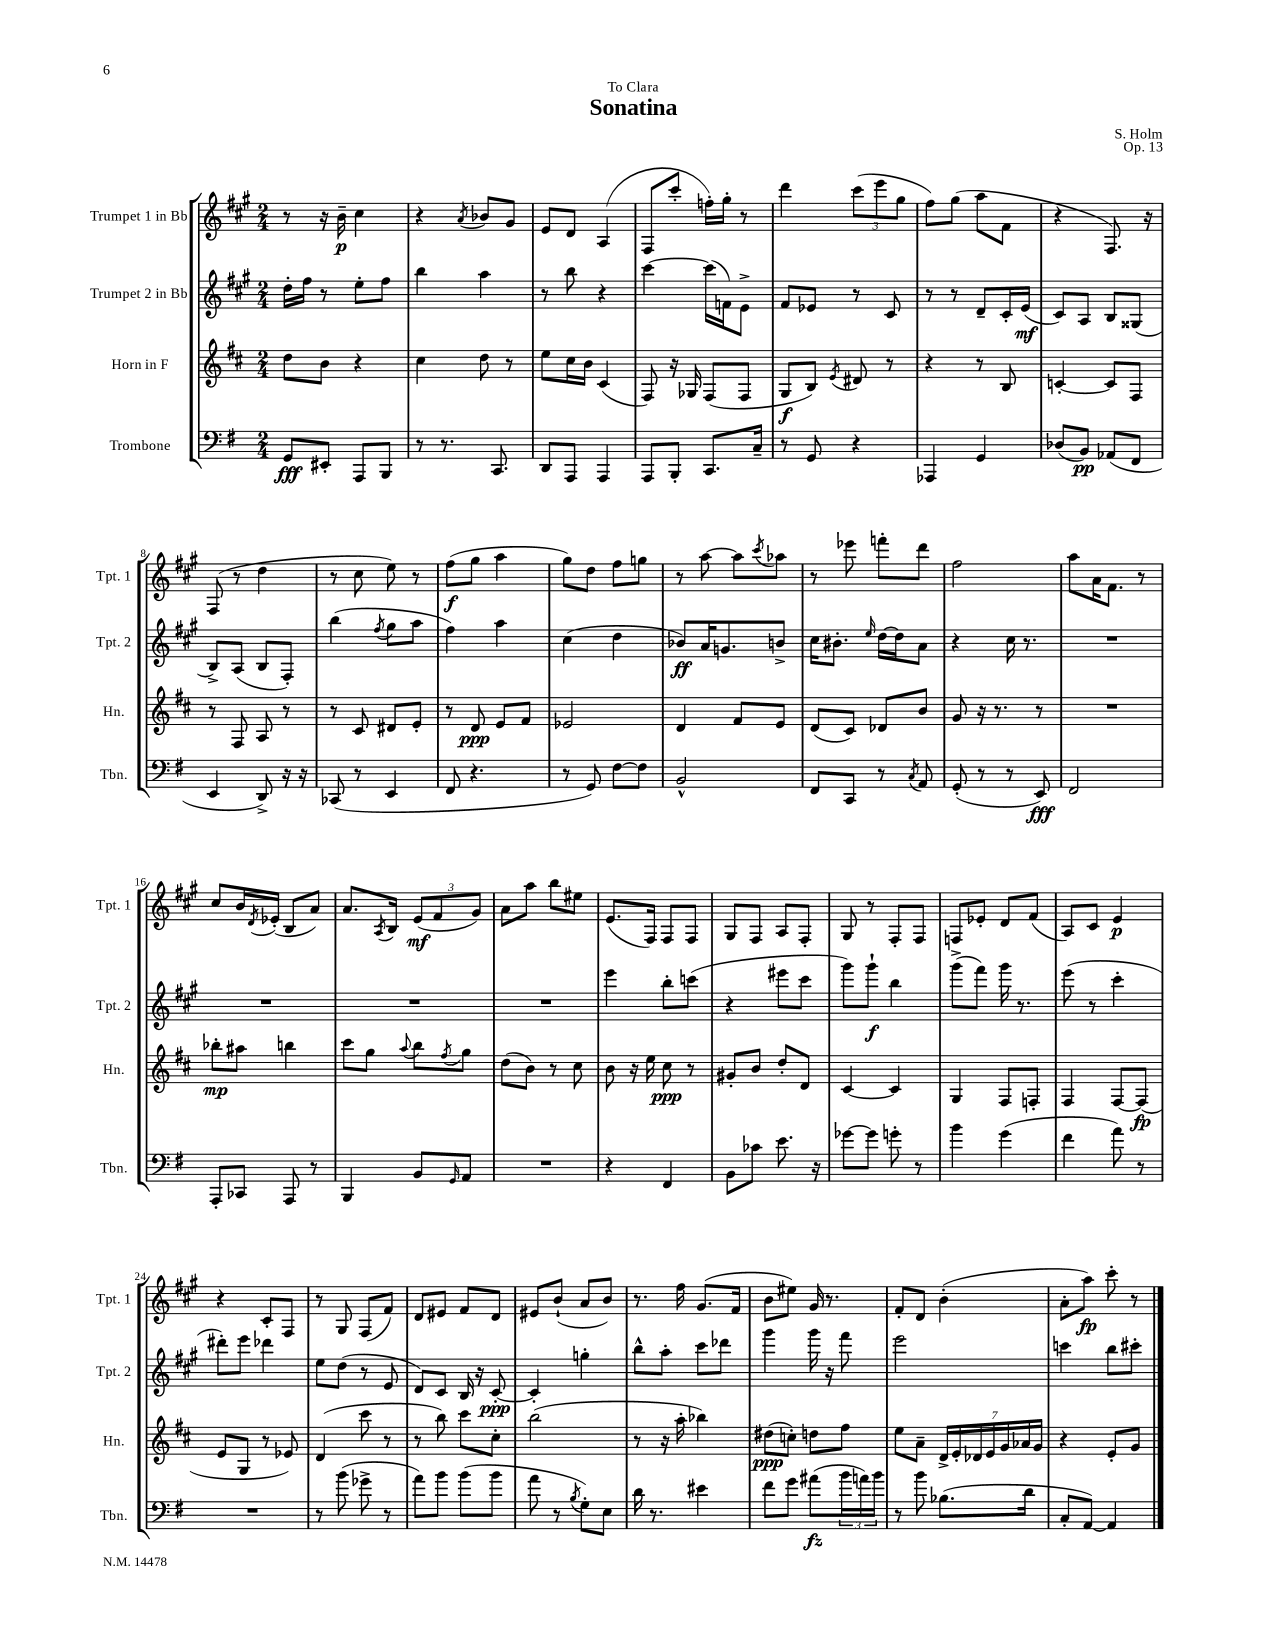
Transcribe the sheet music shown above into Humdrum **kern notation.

**kern	**kern	**kern	**kern
*staff4	*staff3	*staff2	*staff1
*clefF4	*clefG2	*clefG2	*clefG2
*k[f#]	*k[f#c#]	*k[f#c#g#]	*k[f#c#g#]
*M2/4	*M2/4	*M2/4	*M2/4
8GG	8dd	16dd'	8r
.	.	16ff#	.
8EE#'	8b	8r	16r
.	.	.	16b~
8AAA	4r	8ee'	4cc#
8BBB	.	8ff#	.
=	=	=	=
8r	4cc#	4bb	4r
8.r	.	.	.
.	.	.	8qa
.	8dd	4aa	8b-
8.CC	.	.	.
.	8r	.	8g#
=	=	=	=
8DD	8ee	8r	8e
8AAA	16cc#	8bb	8d
.	16b	.	.
4AAA	(4c#	4r	(4A
=	=	=	=
8AAA	8F#)	[4ccc#	8F#
8BBB'	16r	.	8ccc#'
.	16G-	.	.
8.CC	(8F#	(16ccc#]	16ff')
.	.	16f)	16gg#'
.	8F#	8e^	8r
16C~	.	.	.
=	=	=	=
8r	8G	8f#	4ddd
8GG	8B)	8e-	.
.	8qe	.	.
4r	8d#	8r	(12ccc#
.	.	.	12eee
.	8r	8c#	.
.	.	.	12gg#
=	=	=	=
4AAA-	4r	8r	8ff#)
.	.	8r	(8gg#
4GG	8r	8d~	8aa
.	8B	16c#'	8f#
.	.	(16e	.
=	=	=	=
(8D-	[4c'	8c#)	4r
8BB)	.	8A	.
(8AA-	8c]	8B	8.F#)
8FF#	8F#	(8G##	.
.	.	.	16r
=	=	=	=
4EE	8r	8B^)	(8F#
.	8F#	(8A	8r
8DD^)	8A	8B	4dd
16r	8r	8F#')	.
16r	.	.	.
=	=	=	=
(8CC-	8r	(4bb	8r
8r	8c#	.	8cc#
.	.	8qff#	.
4EE	8d#	8gg#	8ee)
.	8e'	8aa	8r
=	=	=	=
8FF#	8r	4ff#)	(8ff#
4.r	8d	.	8gg#
.	8e	4aa	4aa
.	8f#	.	.
=	=	=	=
8r	2e-	(4cc#	8gg#)
8GG)	.	.	8dd
[8F#	.	4dd	8ff#
8F#]	.	.	8gg
=	=	=	=
2BB^^	4d	8b-)	8r
.	.	16a	[8aa
.	.	8.g	.
.	8f#	.	8aa]
.	.	.	8qccc#
.	8e	8b^	8aa-
=	=	=	=
8FF#	(8d	16cc#	8r
.	.	8.b#'	.
8CC	8c#)	.	8eee-
.	.	16qqee	.
8r	8d-	[16dd	8fff'
.	.	16dd]	.
8qC	.	.	.
8AA	8b	8a	8ddd
=	=	=	=
(8GG'	8g	4r	2ff#
8r	16r	.	.
.	8.r	.	.
8r	.	16cc#	.
.	.	8.r	.
8EE)	8r	.	.
=	=	=	=
2FF#	2r	2r	8aa
.	.	.	16a
.	.	.	8.f#
.	.	.	8r
=	=	=	=
8AAA'	8bb-'	2r	8cc#
8CC-	8aa#	.	16b
.	.	.	8qd
.	.	.	(16e-'
8AAA	4bb	.	8B
8r	.	.	8a)
=	=	=	=
4BBB	8ccc#	2r	8.a
.	8gg	.	.
.	.	.	8qA
.	.	.	16B
.	8qqaa	.	.
8BB	8bb	.	(12e
.	.	.	12f#
16qqGG	8qff#	.	.
8AA	8gg	.	.
.	.	.	12g#)
=	=	=	=
2r	(8dd	2r	8a
.	8b)	.	8aa
.	8r	.	8bb
.	8cc#	.	8ee#
=	=	=	=
4r	8b	4eee	(8.e
.	16r	.	.
.	16ee	.	16F#)
4FF#	8cc#	8bb'	8F#
.	8r	(8ccc	8F#
=	=	=	=
8BB	8g#'	4r	8G#
8c-	8b	.	8F#
8.e	8dd'	8eee#	8A
.	8d	8ccc#	8F#'
16r	.	.	.
=	=	=	=
[8g-	[4c#	8ggg#)	8G#
8g-]	.	8ggg#`	8r
8g'	4c#]	4bb	8F#'
8r	.	.	8F#
=	=	=	=
4b	4G	(8ggg#^	8F
.	.	8fff#)	8e-'
(4g	8F#	16ggg#	8d
.	.	8.r	.
.	8F'	.	(8f#
=	=	=	=
4f#	4F#	(8eee	8A)
.	.	8r	8c#
8a)	[8F#	4ccc#'	4e
8r	(8F#]	.	.
=	=	=	=
2r	8e	8ddd#')	4r
.	8G	8eee	.
.	8r	4ddd-	8c#'
.	8e-)	.	8F#
=	=	=	=
8r	(4d	8ee	8r
(8b	.	(8dd	8G#
8g-^	8ccc#	8r	(8F#
8r	8r	8e	8f#)
=	=	=	=
8a)	8r	8d)	8d
8b	8bb)	8c#	8e#
(8b	8ccc#	16B	8f#
.	.	16r	.
8b	8cc#'	[8c#'	8d
=	=	=	=
8a	(2bb	4c#']	8e#
8r	.	.	(8b`
8qB	.	.	.
8G')	.	4gg'	8a
8E	.	.	8b)
=	=	=	=
16d	8r	8bb^^	8.r
8.r	.	.	.
.	16r	8aa'	.
.	16aa'	.	16ff#
4e#	4bb-)	8ccc#	(8.g#
.	.	8ddd-	.
.	.	.	16f#
=	=	=	=
8f#	(8dd#	4ggg#	8b
8g	8cc')	.	8ee#)
(8a#	8dd	16ggg#	16g#
.	.	16r	8.r
24b	8ff#	8fff#	.
24a)	.	.	.
24b	.	.	.
=	=	=	=
8r	8ee	2eee	8f#'
8b	8a~	.	8d
(8.B-	28d^	.	(4b'
.	28e'	.	.
.	28d-	.	.
.	28e	.	.
.	28g	.	.
.	28a-	.	.
16d	.	.	.
.	28g	.	.
=	=	=	=
8C'	4r	4ccc	8a'
[8AA)	.	.	8aa)
4AA]	8e'	8bb	8ccc#'
.	8g	8ccc#'	8r
==	==	==	==
*-	*-	*-	*-
